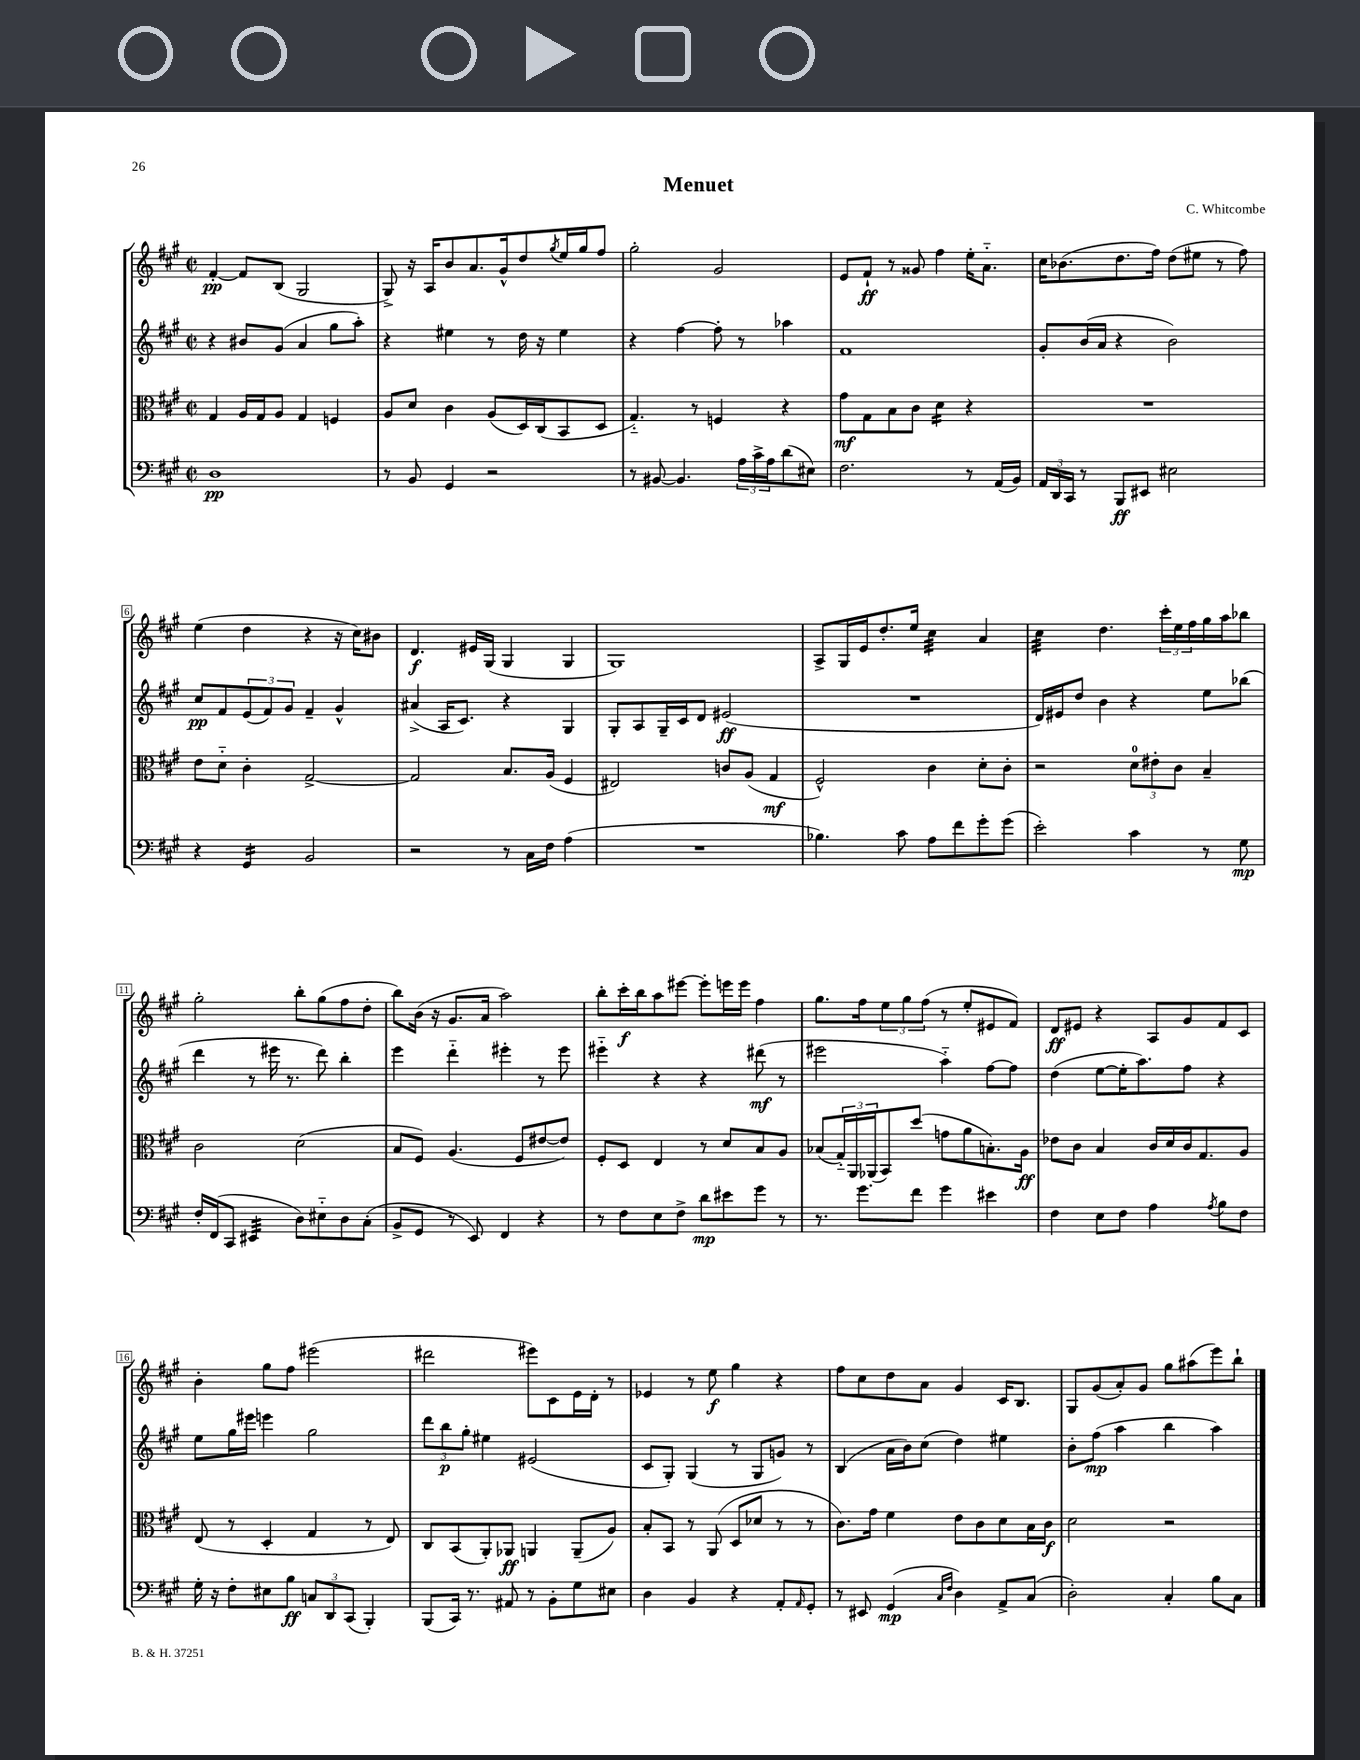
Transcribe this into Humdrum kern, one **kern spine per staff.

**kern	**kern	**kern	**kern
*staff4	*staff3	*staff2	*staff1
*clefF4	*clefC3	*clefG2	*clefG2
*k[f#c#g#]	*k[f#c#g#]	*k[f#c#g#]	*k[f#c#g#]
*M2/2	*M2/2	*M2/2	*M2/2
*met(c|)	*met(c|)	*met(c|)	*met(c|)
1D	4G#	4r	[4f#'
.	16A	8b#	8f#]
.	16G#	.	.
.	8A	(8g#	(8B
.	4G#	4a	2G#
.	4F	8gg#	.
.	.	8aa')	.
=	=	=	=
8r	8A	4r	8G#^)
8BB	8d	.	16r
.	.	.	16A
4GG#	4c#	4ee#	8b
.	.	.	8.a
2r	(8A	8r	.
.	.	.	16g#^^
.	16D)	16dd	8dd
.	(16C#	16r	.
.	.	.	8qgg#
.	8BB	4ee#	16ee
.	.	.	16gg#
.	8D	.	8ff#
=	=	=	=
8r	4.G#'~)	4r	2gg#'
[8BB#	.	.	.
4.BB#]	.	[4ff#	.
.	8r	.	.
.	4F	8ff#']	2g#
24A	.	8r	.
24c#^	.	.	.
24A	.	.	.
(8d	4r	4aa-	.
8E#)	.	.	.
=	=	=	=
2.F#	8g#	1f#	8e
.	8G#	.	8f#`
.	8B	.	8r
.	8c#	.	8g##
.	4d	.	4ff#
8r	4r	.	16ee'
.	.	.	8.a'~
(16AA	.	.	.
16BB)	.	.	.
=	=	=	=
24AA	1r	8g#'	16cc#
24DD	.	.	.
.	.	.	(8.b-
24CC#	.	.	.
8r	.	(16b	.
.	.	16a	.
8BBB	.	4r	8.dd
8EE#	.	.	.
.	.	.	16ff#)
2E#	.	2b)	(8dd
.	.	.	8ee#
.	.	.	8r
.	.	.	8ff#)
=	=	=	=
4r	8e	8cc#	(4ee
.	8d'~	8f#	.
4GG#	4c#'	(12e	4dd
.	.	12f#)	.
.	.	12g#	.
2BB	[2G#^	4f#~	4r
.	.	4g#^^	16r
.	.	.	16cc#)
.	.	.	8b#
=	=	=	=
2r	2G#]	(4a#^	4.d
.	.	16A	.
.	.	8.c#)	.
.	.	.	16e#
.	.	.	(16G#
8r	8.B	4r	4G#
16C#	.	.	.
16F#	(16A	.	.
(4A	4F#	4G#	4G#
=	=	=	=
1r	2E#)	8G#'	1G#)
.	.	8A	.
.	.	16G#~	.
.	.	16c#	.
.	.	8d	.
.	8c	(2e#	.
.	(8A	.	.
.	4G#	.	.
=	=	=	=
4.B-)	2F#^^)	1r	8A^
.	.	.	16G#
.	.	.	16e
.	.	.	8.dd'
8c#	.	.	.
.	.	.	16ee
8A	4c#	.	4cc#
8f#	.	.	.
8g#'	8d'	.	4a
(8g#	8c#'	.	.
=	=	=	=
2e')	2r	16d)	4cc#
.	.	16e#	.
.	.	8dd	.
.	.	4b	4.dd
4c#	12d	4r	.
.	12e#'	.	.
.	.	.	24ccc#'
.	12c#	.	24ee
.	.	.	24ff#
8r	4B~	8ee	16gg#
.	.	.	16aa
8G#	.	(8bb-	8bb-
=	=	=	=
16F#'	2c#	4ddd	2gg#'
(16FF#	.	.	.
8CC#	.	.	.
4EE#	.	8r	.
.	.	16eee#	.
.	.	8.r	.
8D)	(2d	.	8bb'
8E#'~	.	8ddd)	(8gg#
8D	.	4bb'	8ff#
(8C#'	.	.	8dd'
=	=	=	=
8BB^	8B	4eee	8bb)
8GG#	8F#)	.	(16b
.	.	.	16r
8r	(4.A	4ddd'~	8.g#
8EE)	.	.	.
.	.	.	16a
4FF#	.	4eee#'	2aa)
.	8F#	.	.
4r	[8e#	8r	.
.	8e#])	8eee#	.
=	=	=	=
8r	8F#'	4eee#'~	8bb'
8F#	8D	.	16ccc#'
.	.	.	16bb
8E	4E	4r	8aa
8F#^	.	.	[8eee#
8d	8r	4r	8eee#']
8e#	8d	.	16eee
.	.	.	16eee
8g#	8B	(8ddd#	4ff#
8r	8A	8r	.
=	=	=	=
8.r	(8B-	2eee#	8.gg#
.	24G#'~)	.	.
.	24AA	.	.
8.g#	.	.	16ff#
.	(24AA-	.	.
.	8BB)	.	12ee
.	.	.	12gg#
8f#	(8dd	.	.
.	.	.	(12ff#
4g#	8g	4aa'~)	8r
.	8a	.	8ee'
4e#	8.B')	[8ff#	8e#
.	.	8ff#]	8f#)
.	16A	.	.
=	=	=	=
4F#	8e-	(4dd	8d
.	8c#	.	8e#
8E	4B	[8ee	4r
8F#	.	16ee']	.
.	.	8.aa)	.
4A	16c#	.	8A
.	16d	.	.
.	16c#	8ff#	8g#
.	8.G#	.	.
8qA	.	.	.
8B	.	4r	8f#
8F#	8A	.	8c#
=	=	=	=
16G#'	(8E	8ee	4b'
16r	.	.	.
8F#'	8r	16gg#	.
.	.	16eee#	.
8E#	4D'	4eee	8gg#
8B	.	.	8ff#
12C	4G#	2gg#	(2eee#
12DD	.	.	.
(12CC#	.	.	.
4BBB')	8r	.	.
.	8E)	.	.
=	=	=	=
(8BBB	8C#	12ddd	2ddd#
.	.	12bb	.
16CC#)	(8BB	.	.
.	.	12gg#'	.
8.r	.	.	.
.	8AA')	4ee#	.
8AA#	8AA-	.	.
8r	4AA	(2e#	8eee#)
8BB'	.	.	8c#
8G#	(8AA~	.	16e
.	.	.	16d'
8E#	8A)	.	8r
=	=	=	=
4D	8B'	8c#	4e-
.	8BB	8G#')	.
4BB	8r	(4G#	8r
.	(8AA	.	8ee
4r	8D	8r	4gg#
.	8d-	8G#	.
8AA'	8r	8g)	4r
16qqAA	.	.	.
8GG#'	8r	8r	.
=	=	=	=
8r	8.c#)	(4B	8ff#
8EE#	.	.	8cc#
.	16g#	.	.
(4GG#	4f#	16a	8dd
.	.	16b)	.
.	.	(8cc#	8a
16qqC#	.	.	.
16qqF#	.	.	.
4D)	8e	4dd)	4g#
.	8c#	.	.
8AA^	8d	4ee#	16c#
.	.	.	8.B
(8C#	16B	.	.
.	16c#	.	.
=	=	=	=
2D')	2d	8b'	8G#
.	.	(8ff#	(8g#
.	.	4aa	8a')
.	.	.	8g#
4C#'	2r	4bb	8gg#
.	.	.	(8aa#
8B	.	4aa)	8eee)
8C#	.	.	8bb`
==	==	==	==
*-	*-	*-	*-
